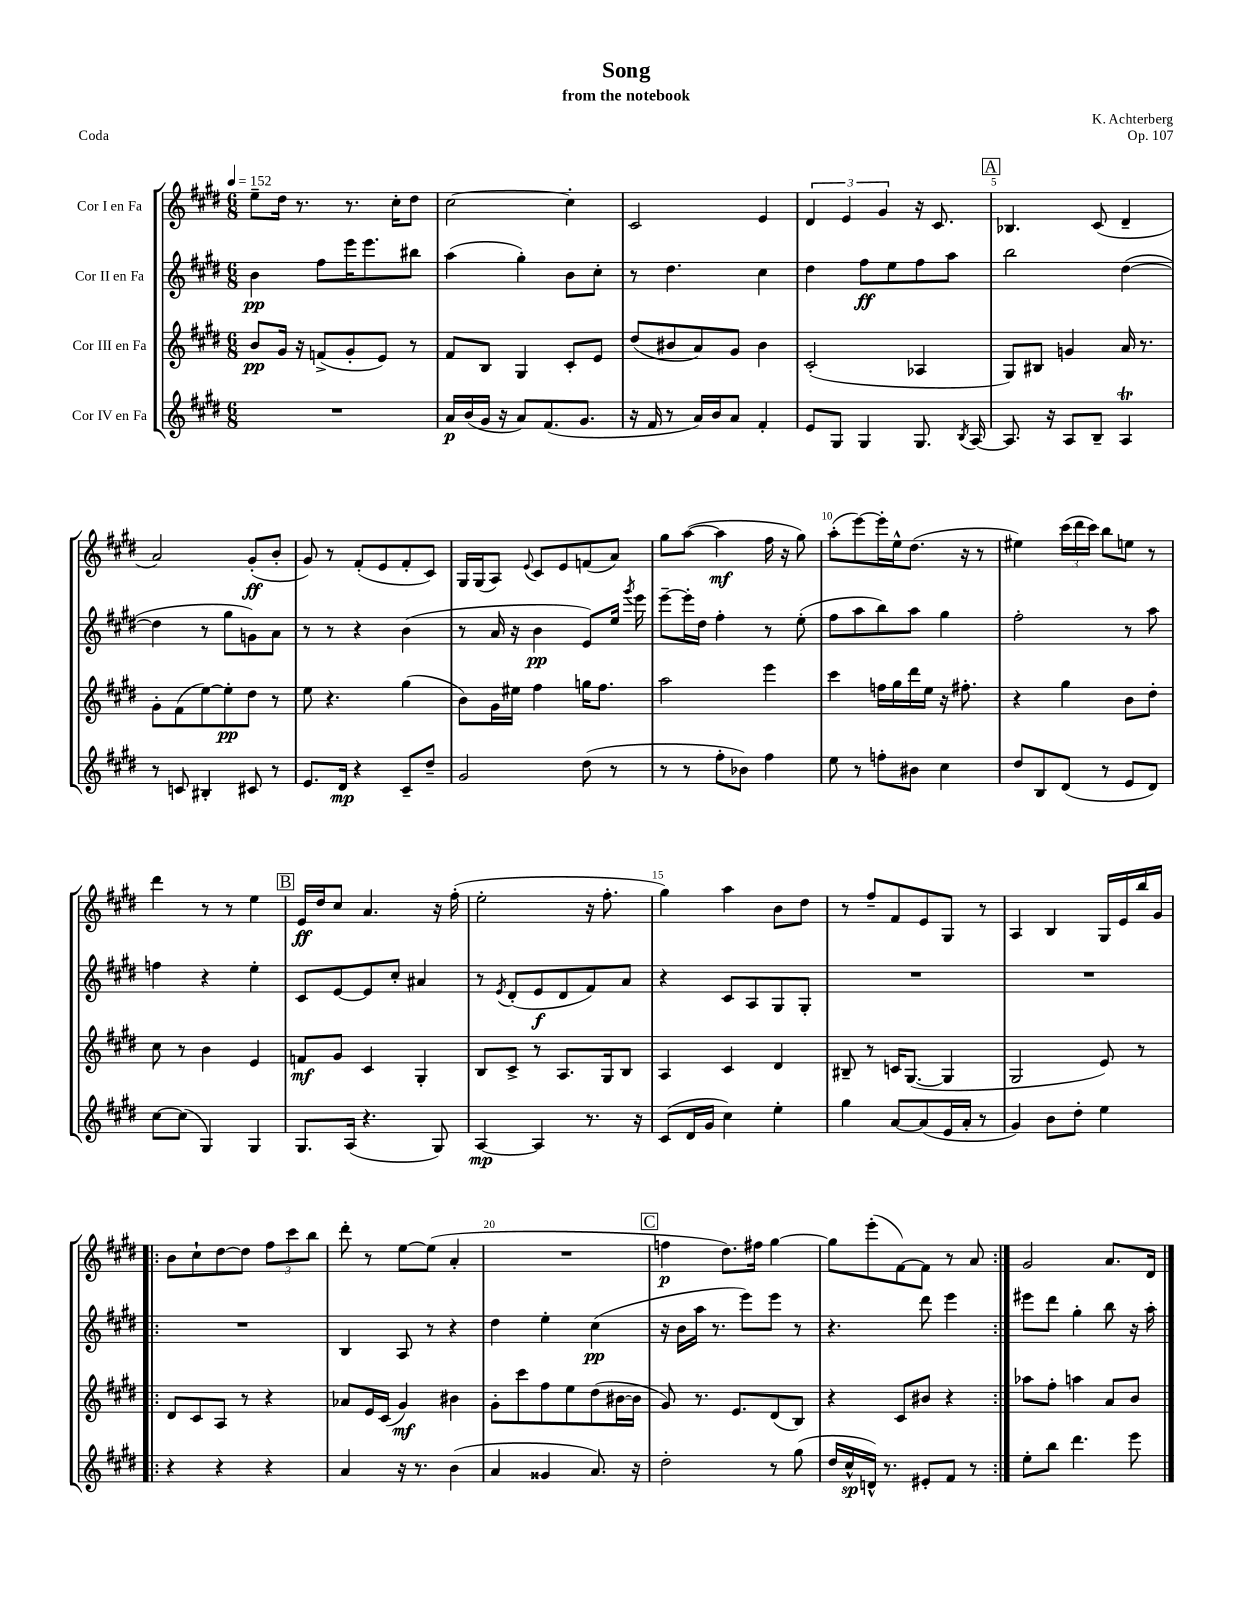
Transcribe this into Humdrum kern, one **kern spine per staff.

**kern	**kern	**kern	**kern
*staff4	*staff3	*staff2	*staff1
*clefG2	*clefG2	*clefG2	*clefG2
*k[f#c#g#d#]	*k[f#c#g#d#]	*k[f#c#g#d#]	*k[f#c#g#d#]
*M6/8	*M6/8	*M6/8	*M6/8
*MM152	*MM152	*MM152	*MM152
2.r	8b	4b	8ee~
.	16g#	.	16dd#
.	16r	.	8.r
.	(8f^	8ff#	.
.	8g#'	16eee	8.r
.	.	8.eee	.
.	8e)	.	.
.	.	.	16cc#'
.	8r	8bb#	8dd#
=	=	=	=
16a	8f#	(4aa	[2cc#
(16b	.	.	.
16g#	8B	.	.
16r	.	.	.
8a)	4G#	4gg#')	.
(8.f#	.	.	.
.	8c#'	8b	4cc#']
8.g#	.	.	.
.	8e	8cc#'	.
=	=	=	=
16r	(8dd#	8r	2c#
16f#	.	.	.
8r	8b#	4.dd#	.
16a)	8a)	.	.
16b	.	.	.
8a	8g#	.	.
4f#'	4b#	4cc#	4e
=	=	=	=
8e	(2c#'	4dd#	6d#
8G#	.	.	.
.	.	.	6e
4G#	.	8ff#	.
.	.	.	6g#
.	.	8ee	.
8.G#	4A-	8ff#	16r
.	.	.	8.c#
.	.	8aa	.
8qB	.	.	.
[16A	.	.	.
=	=	=	=
8.A]	8G#)	2bb	4.B-
.	8B#	.	.
16r	.	.	.
8A	4g	.	.
8B~	.	.	(8c#
4A	16a	([4dd#	4d#~
.	8.r	.	.
=	=	=	=
8r	8g#'	4dd#]	2a)
8c	(8f#	.	.
4B#'	[8ee)	8r	.
.	8ee']	8gg#	.
8c#	8dd#	8g)	(8g#'
8r	8r	8a	8b'
=	=	=	=
8.e	8ee	8r	8g#)
.	4.r	8r	8r
16d#	.	.	.
4r	.	4r	(8f#'
.	.	.	8e
8c#~	(4gg#	(4b	8f#'
8dd#~	.	.	8c#)
=	=	=	=
2g#	8b)	8r	16G#
.	.	.	(16G#
.	16g#	16a	8A)
.	16ee#	16r	.
.	.	.	8qqe
.	4ff#	4b	8c#
.	.	.	8e
(8dd#	16gg	8e)	(8f
.	8.ff#	.	.
8r	.	16ee	8a)
.	.	8qggg#	.
.	.	16eee	.
=	=	=	=
8r	2aa	[8eee~	8gg#
8r	.	16eee']	([8aa
.	.	16dd#	.
8ff#'	.	4ff#'	4aa]
8b-)	.	.	.
4ff#	4eee	8r	16ff#
.	.	.	16r
.	.	(8ee'	8gg#)
=	=	=	=
8ee	4ccc#	8ff#	(8aa'
8r	.	8aa	[8eee)
8ff'	16ff	8bb)	16eee']
.	16gg#	.	16ee^^
8b#	16ddd#	8aa	(8.dd#
.	16ee	.	.
4cc#	16r	4gg#	.
.	8.ff#'	.	16r
.	.	.	8r
=	=	=	=
8dd#	4r	2ff#'	4ee#)
8B	.	.	.
(8d#	4gg#	.	(24ccc#
.	.	.	24ddd#
.	.	.	24ccc#)
8r	.	.	8bb
8e	8b	8r	8ee
8d#)	8dd#'	8aa	8r
=	=	=	=
[8cc#	8cc#	4ff	4ddd#
(8cc#]	8r	.	.
4G#)	4b	4r	8r
.	.	.	8r
4G#	4e	4ee'	4ee
=	=	=	=
8.G#	8f	8c#	16e
.	.	.	16dd#
.	8g#	[8e	8cc#
(16A	.	.	.
4.r	4c#	8e]	4.a
.	.	8cc#'	.
.	4G#'	4a#	.
8G#)	.	.	16r
.	.	.	(16ff#'
=	=	=	=
[4A	8B	8r	2ee'
.	.	8qe	.
.	8c#^	(8d#'	.
4A]	8r	8e	.
.	8.A	8d#	.
8.r	.	8f#)	16r
.	16G#	.	8.ff#'
.	8B	8a	.
16r	.	.	.
=	=	=	=
(8c#	4A	4r	4gg#)
16d#	.	.	.
16g#	.	.	.
4cc#)	4c#	8c#	4aa
.	.	8A	.
4ee'	4d#	8G#	8b
.	.	8G#'	8dd#
=	=	=	=
4gg#	8B#~	2.r	8r
.	8r	.	8ff#~
[8a	16c	.	8f#
.	([8.G#	.	.
(8a]	.	.	8e
16e	4G#]	.	8G#
16a'	.	.	.
8r	.	.	8r
=	=	=	=
4g#)	2G#	2.r	4A
8b	.	.	4B
8dd#'	.	.	.
4ee	8e)	.	16G#
.	.	.	16e
.	8r	.	16bb
.	.	.	16g#
=!|:	=!|:	=!|:	=!|:
4r	8d#	2.r	8b
.	8c#	.	8cc#`
4r	8A	.	[8dd#
.	8r	.	8dd#]
4r	4r	.	12ff#
.	.	.	12ccc#
.	.	.	12bb
=	=	=	=
4a	8a-	4B	8ddd#'
.	16e	.	8r
.	(16c#	.	.
16r	4g#)	8A	[8ee
8.r	.	.	.
.	.	8r	(8ee]
(4b	4b#	4r	4a'
=	=	=	=
4a	8g#'	4dd#	2.r
.	8ccc#	.	.
4g##	8ff#	4ee'	.
.	8ee	.	.
8.a)	(8dd#	(4cc#	.
.	[16b#	.	.
16r	16b#]	.	.
=	=	=	=
2dd#'	8g#)	16r	4ff
.	.	16b	.
.	8.r	16aa	.
.	.	8.r	.
.	.	.	8.dd#)
.	8.e	.	.
.	.	8eee)	.
.	.	.	16ff#
8r	(8d#	8eee	[4gg#
(8gg#	8B)	8r	.
=	=	=	=
16dd#	4r	4.r	8gg#]
16cc#^^	.	.	.
16d^^)	.	.	(8eee'
8.r	.	.	.
.	8c#	.	[8f#)
8e#'	8b#	8ddd#	8f#]
8f#	4r	4eee	8r
8r	.	.	8a
=:|!	=:|!	=:|!	=:|!
8ee'	8aa-	8eee#	2g#
8bb	8ff#'	8ddd#	.
4.ddd#	4aa	4gg#'	.
.	8a	8bb	8.a
8eee	8b	16r	.
.	.	16aa'	16d#
==	==	==	==
*-	*-	*-	*-
